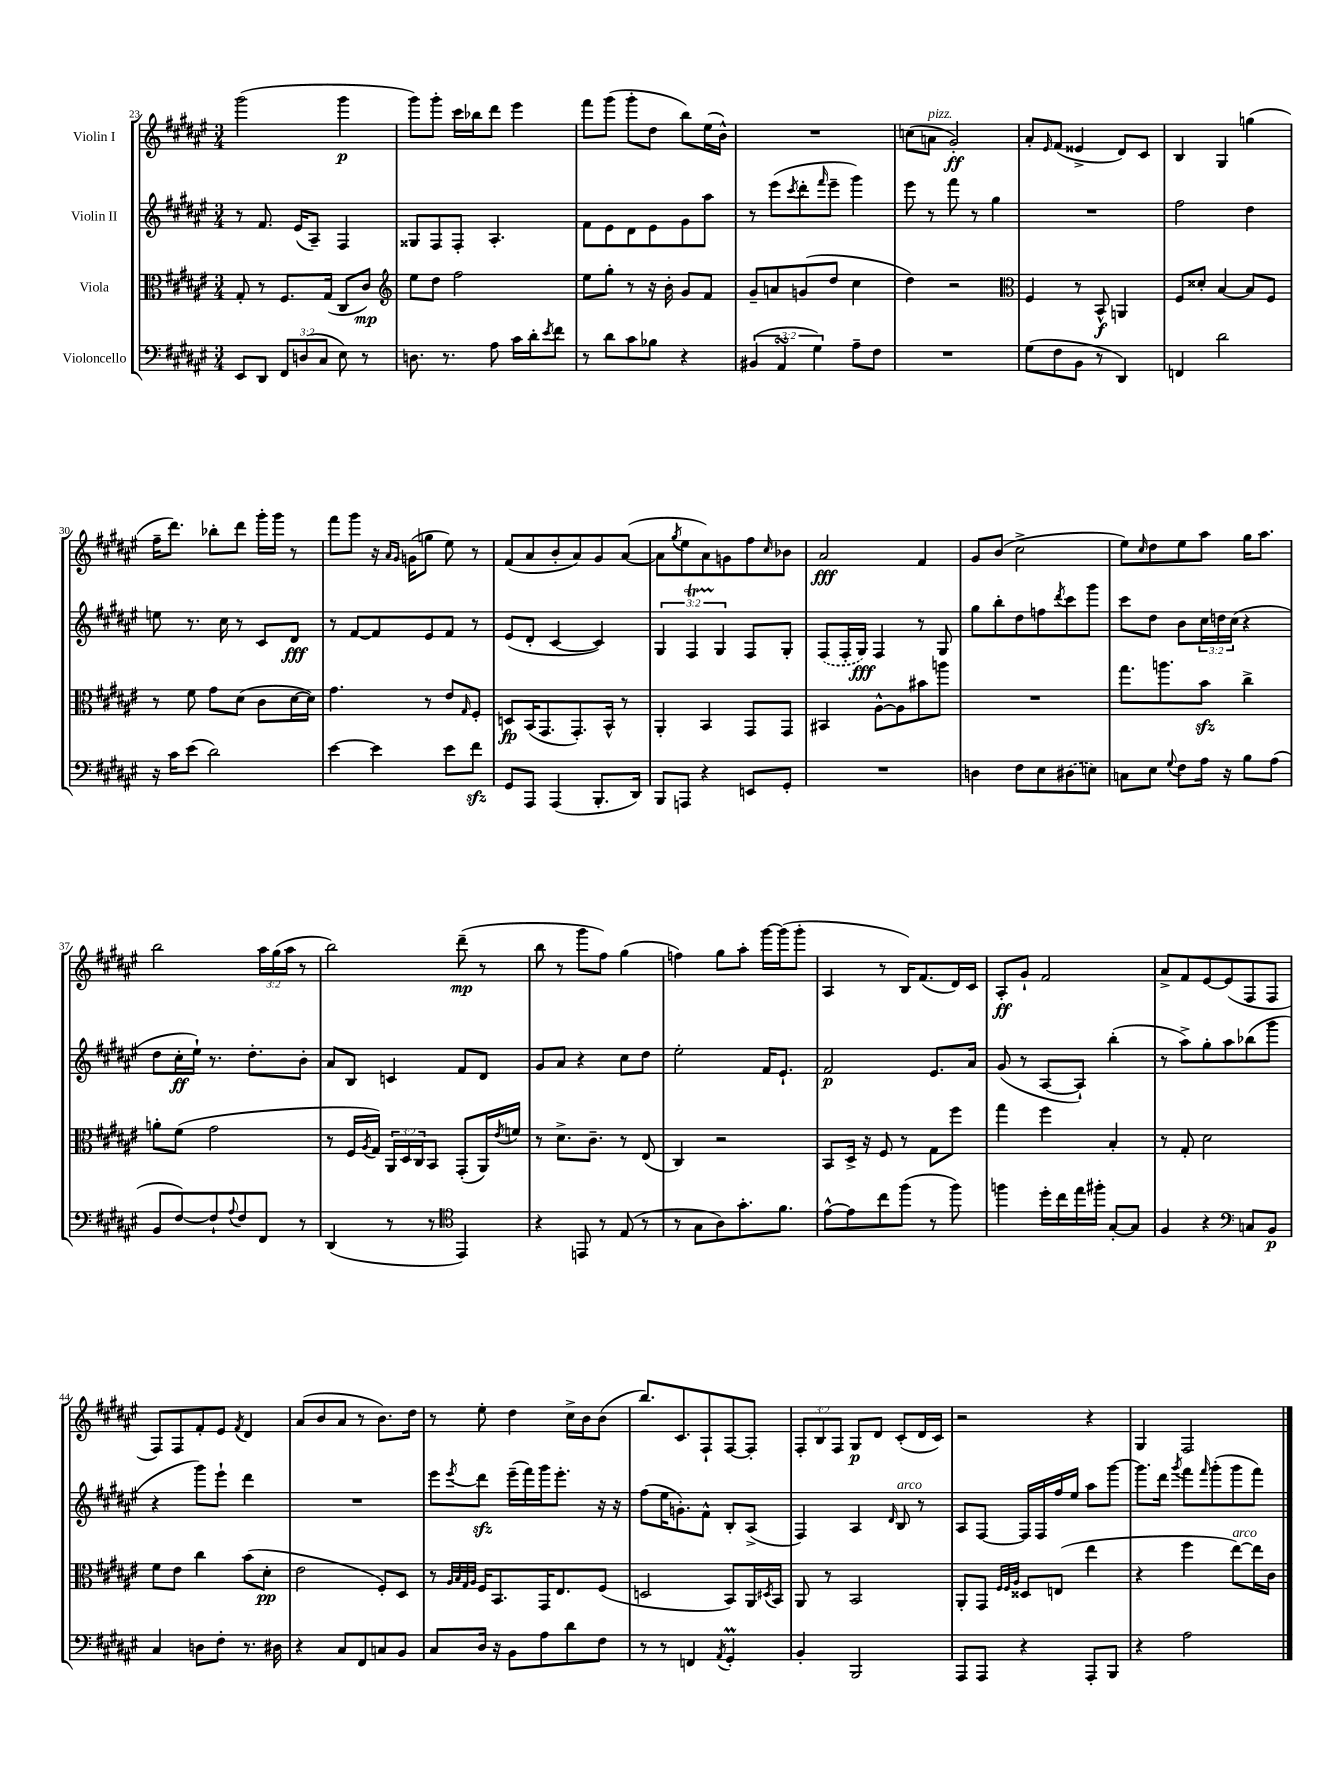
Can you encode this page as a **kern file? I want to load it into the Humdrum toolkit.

**kern	**kern	**kern	**kern
*staff4	*staff3	*staff2	*staff1
*clefF4	*clefC3	*clefG2	*clefG2
*k[f#c#g#d#a#e#]	*k[f#c#g#d#a#e#]	*k[f#c#g#d#a#e#]	*k[f#c#g#d#a#e#]
*M3/4	*M3/4	*M3/4	*M3/4
8EE#	8G#'	8r	(2ggg#
8DD#	8r	8.f#	.
12FF#	8.F#	.	.
.	.	(16e#	.
(12D	.	.	.
.	.	8A#~)	.
12C#	.	.	.
.	(16G#	.	.
8E#)	8C#	4F#	4ggg#
8r	8c#)	.	.
=	=	=	=
*	*clefG2	*	*
8.D	8ee#	8G##	8ggg#)
.	8dd#	8F#	8ggg#'
8.r	.	.	.
.	2ff#	8F#'	16ccc#
.	.	.	16bb-
8A#	.	4.A#'	8ddd#
16c#	.	.	4eee#
16d#'	.	.	.
8qe#	.	.	.
8f#	.	.	.
=	=	=	=
8r	8ee#	8f#	8fff#
8d#	8gg#'	8e#	(8ggg#
8c#	8r	8d#	8ggg#'
8B-	16r	8e#	8dd#
.	16b'	.	.
4r	8g#	8g#	8bb)
.	8f#	8aa#	(16ee#
.	.	.	16b^^)
=	=	=	=
(6BB#	8g#~	8r	2.r
.	8a	(8eee#	.
6AA#	.	.	.
.	.	8qccc#	.
.	(8g	8ddd#'	.
6G#)	.	.	.
.	.	16qqfff#	.
.	8dd#	8eee#~	.
8A#~	4cc#	4ggg#)	.
8F#	.	.	.
=	=	=	=
2.r	4dd#)	8eee#	(8cc
.	.	8r	8a
.	2r	8fff#	2g#')
.	.	8r	.
.	.	4gg#	.
=	=	=	=
*	*clefC3	*	*
(8G#	4F#	2.r	8a#'
.	.	.	16qqe#
8F#	.	.	(8f#
8BB	8r	.	4e##^
8r	8BB^^	.	.
4DD#)	4AA	.	8d#)
.	.	.	8c#
=	=	=	=
4FF	8F#	2ff#	4B
.	8d##'	.	.
2d#	[4B	.	4G#
.	8B]	4dd#	(4gg
.	8F#	.	.
=	=	=	=
16r	8r	8ee	16ff#~
16c#	.	.	8.ddd#)
(8e#	8f#	8.r	.
2d#)	8g#	.	8bb-'
.	.	16cc#	.
.	(8d#	8r	8ddd#
.	8c#	8c#	16ggg#'
.	.	.	16ggg#
.	[16d#	8d#	8r
.	16d#])	.	.
=	=	=	=
[4e#	4.g#	8r	8fff#
.	.	[8f#	8ggg#
4e#]	.	8f#]	16r
.	.	.	16qqa#
.	.	.	16qqg#
.	.	.	(16g
.	8r	8e#	8gg
8e#	8e#	8f#	8ee#)
.	16qqG#	.	.
8f#	8F#'	8r	8r
=	=	=	=
8GG#	8D	(8e#	(8f#
8AAA#	(16BB	8d#'	8a#
.	8.GG#	.	.
(4AAA#	.	[4c#	8b'
.	8.GG#')	.	8a#)
8.BBB'	.	4c#])	8g#
.	16BB^^	.	.
.	8r	.	([8a#
16DD#)	.	.	.
=	=	=	=
8BBB	4AA#'	6G#	8a#]
.	.	.	8qgg#
8AAA	.	.	8ee#
.	.	6F#	.
4r	4BB	.	8a#)
.	.	6G#	.
.	.	.	8g
8EE	8GG#	8F#	8ff#
.	.	.	16qqcc#
8GG#'	8GG#	8G#'	8b-
=	=	=	=
2.r	4BB#	(8F#	2a#
.	.	16F#'	.
.	.	16G#)	.
.	[8A#^^	4F#	.
.	8A#]	.	.
.	8b#	8r	4f#
.	8aa	8G#	.
=	=	=	=
4D	2.r	8gg#	8g#
.	.	8bb'	(8b
8F#	.	8dd#	2cc#^
8E#	.	8ff	.
.	.	8qddd#	.
(8D#	.	8ccc#	.
8E)	.	8ggg#	.
=	=	=	=
8C	8.gg#	8ccc#	8ee#)
.	.	.	16qqcc#
8E#	.	8dd#	8dd#
.	8.aa	.	.
8qqG#	.	.	.
8F#	.	8b	8ee#
16A#	8b	24cc#	8aa#
.	.	24dd	.
16r	.	.	.
.	.	(24cc#	.
8B	4cc#^	4r	16gg#
.	.	.	8.aa#
(8A#	.	.	.
=	=	=	=
8BB	8a'	8dd#	2bb
[8F#)	(8f#	16cc#'	.
.	.	16ee#`)	.
8F#`]	2g#	8.r	.
8qqA#	.	.	.
8F#	.	.	.
.	.	8.dd#'	.
8FF#	.	.	24aa#
.	.	.	(24gg#
.	.	.	24aa#
8r	.	8b'	8r
=	=	=	=
(4DD#	8r	8a#	2bb)
.	16F#	8B	.
.	8qA#	.	.
.	16G#)	.	.
8r	24AA#	4c	.
.	24D#	.	.
.	24C#	.	.
8r	8BB	.	.
*clefC4	*	*	*
4EE#)	(8GG#'	8f#	(8ddd#~
.	16AA#)	8d#	8r
.	8qe#	.	.
.	16f	.	.
=	=	=	=
4r	8r	8g#	8bb
.	8.d#^	8a#	8r
8EE	.	4r	8ggg#
.	8.c#~	.	.
8r	.	.	8ff#)
(8E#	8r	8cc#	(4gg#
8r	(8E#	8dd#	.
=	=	=	=
8r	4C#)	2ee#'	4ff)
8G#	.	.	.
8A#)	2r	.	8gg#
8.g#'	.	.	8aa#'
.	.	16f#	[16ggg#
8.f#	.	8.e#`	(16ggg#]
.	.	.	8ggg#'
=	=	=	=
[8e#^^	8BB	2f#	4A#
8e#]	16D#^	.	.
.	16r	.	.
8cc#	8F#	.	8r
(8ff#	8r	.	16B)
.	.	.	(8.f#
8r	8G#	8.e#	.
8ff#)	8ff#	.	16d#)
.	.	16a#	16c#
=	=	=	=
4ff	4gg#	(8g#	8A#'
.	.	8r	8g#`
16dd#'	4ff#	[8A#	2f#
16cc#	.	.	.
16ee#	.	8A#`])	.
16ff#'	.	.	.
[8G#'	4B'	(4bb'	.
8G#]	.	.	.
=	=	=	=
4F#	8r	8r	8a#^
.	8G#'	8aa#^)	8f#
4r	2d#	8gg#'	[8e#
.	.	8aa#	(8e#]
*clefF4	*	*	*
8C	.	(8bb-	8F#
8BB	.	8ggg#	8F#
=	=	=	=
4C#	8f#	4r	8F#)
.	8e#	.	8F#
8D	4cc#	8ggg#)	8f#'
8F#'	.	8eee#`	8e#
.	.	.	8qf#
8.r	(8b	4ddd#	4d#
.	8d#'	.	.
16D#	.	.	.
=	=	=	=
4r	2e#	2.r	(8a#
.	.	.	8b
8C#	.	.	8a#
8FF#	.	.	8r
8C	8F#')	.	8.b)
8BB	8D#	.	.
.	.	.	16dd#
=	=	=	=
8C#	8r	8eee#	8r
.	32qqA#	.	.
.	32qqB	.	.
.	32qqG#	.	.
.	32qqA#	8qeee#	.
16D#	16F#	8ddd#	8ee#'
16r	8.BB	.	.
8BB	.	(16eee#~	4dd#
.	.	16fff#)	.
8A#	16GG#	16ggg#	.
.	8.E#	8.eee#'	.
8d#	.	.	16cc#^
.	.	.	16b
8F#	(8F#	16r	(8b
.	.	16r	.
=	=	=	=
8r	2D	(8ff#	8.bb)
8r	.	16ee#	.
.	.	8.g')	8.c#
4FF	.	.	.
.	.	8f#^^	8F#`
8qAA#	.	.	.
4GG#'	8BB)	8B'	[8F#
.	16AA#	(8A#^	8F#']
.	8qD#	.	.
.	16BB	.	.
=	=	=	=
4BB'	8AA#	4F#)	12F#'
.	.	.	12B
.	8r	.	.
.	.	.	12F#
2BBB	2BB	4A#	8G#
.	.	.	8d#
.	.	16qqd#	.
.	.	8B	(8c#'
.	.	8r	16d#
.	.	.	16c#)
=	=	=	=
8AAA#	8AA#'	8A#	2r
8AAA#	8GG#	[8F#	.
.	32qqF#	.	.
.	32qqF#	.	.
.	32qqA#	.	.
4r	8D##	16F#]	.
.	.	16F#	.
.	(8E	16ff#	.
.	.	16ee#	.
8AAA#'	4ee#	8aa#	4r
8BBB	.	[8ggg#	.
=	=	=	=
4r	4r	8.ggg#]	4G#
.	.	16ddd#	.
.	.	8qggg#	.
2A#	4ff#	8fff#	2F#
.	.	16qqfff#	.
.	.	(8ggg#'	.
.	[8ee#)	8ggg#	.
.	16ee#]	8fff#)	.
.	16c#	.	.
==	==	==	==
*-	*-	*-	*-
